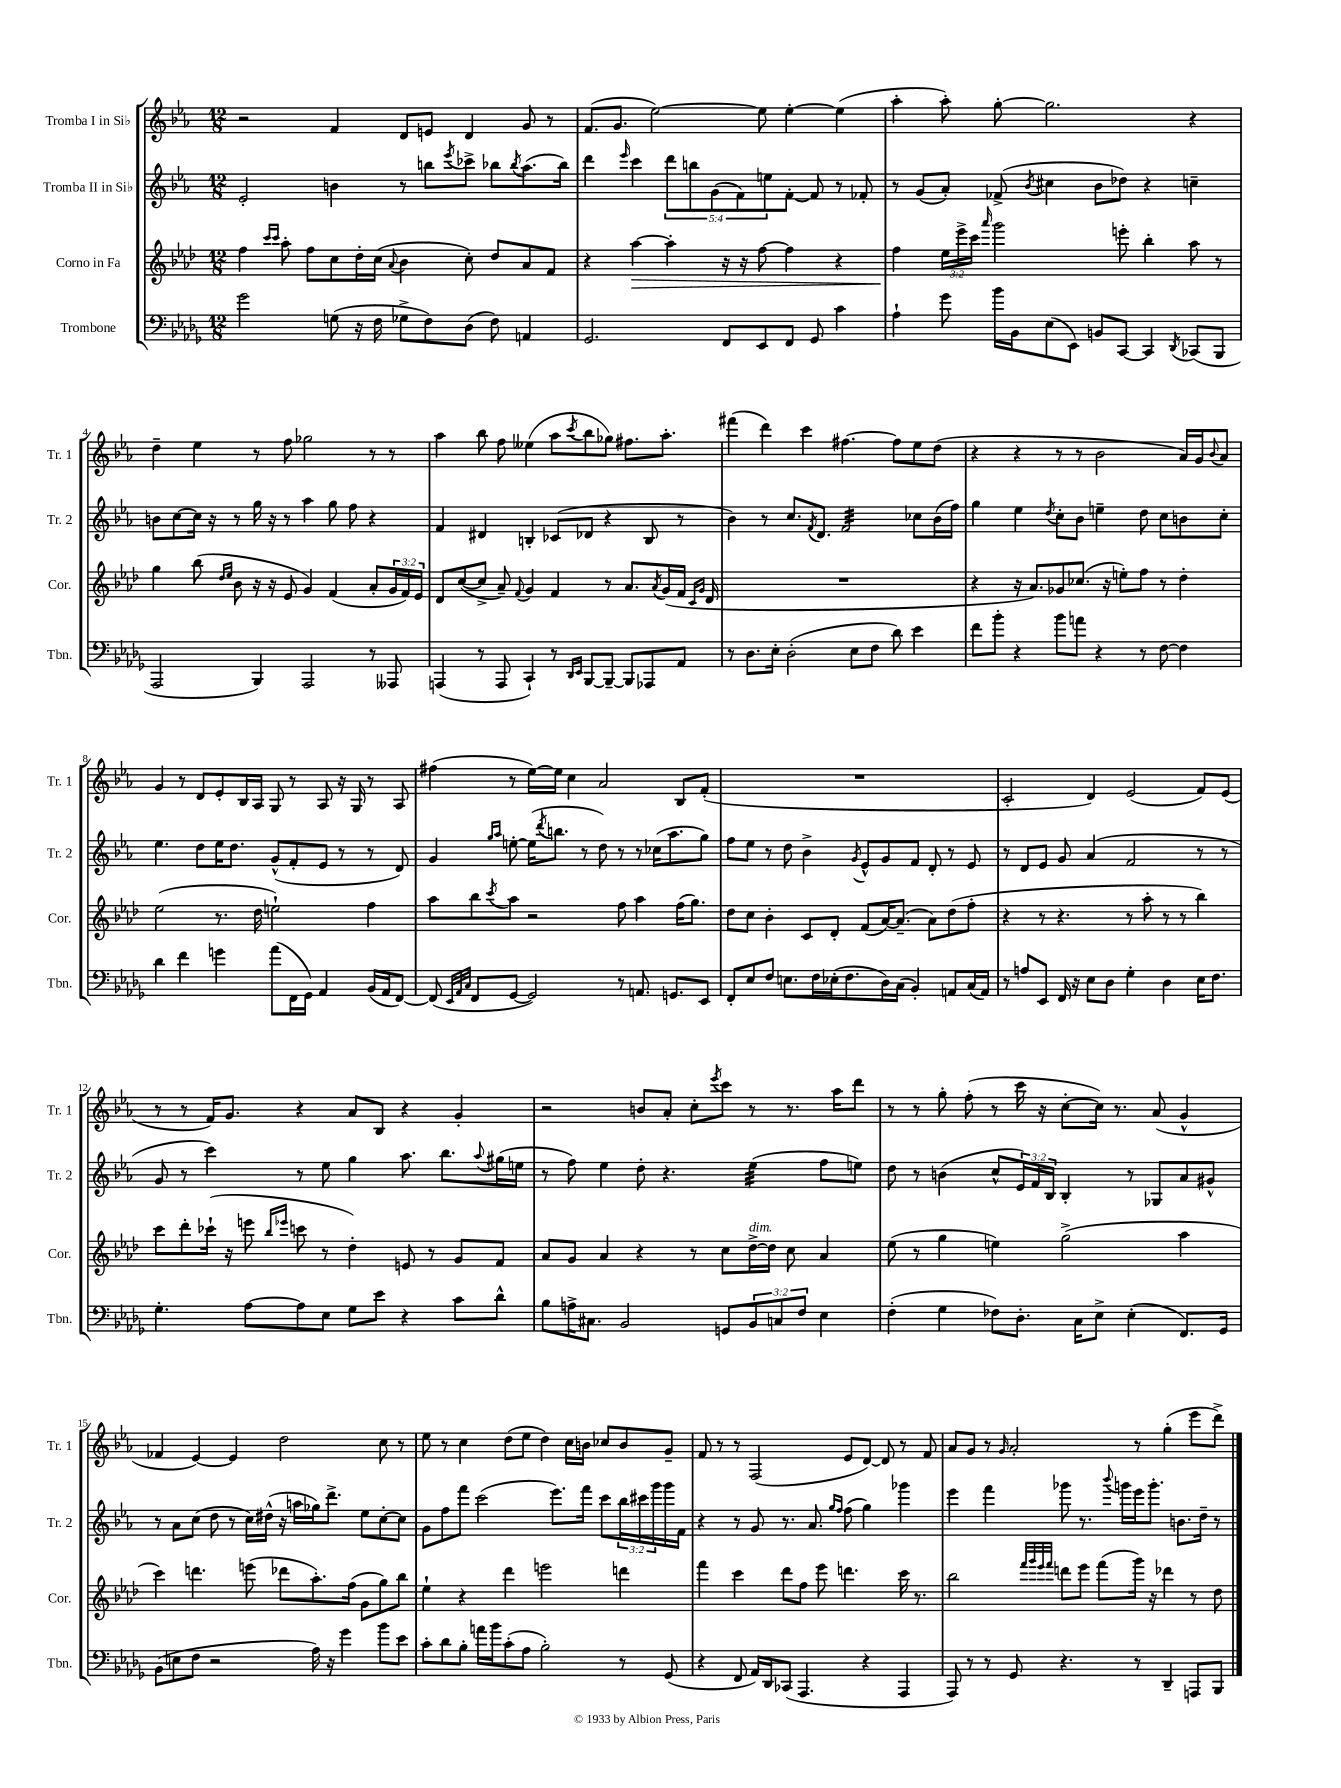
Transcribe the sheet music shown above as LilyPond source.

<<
\new StaffGroup <<
\new Staff = "s0" \with { instrumentName = "Tromba I in Sib" shortInstrumentName = "Tr. 1" } {
    \clef treble \key ees \major \numericTimeSignature \time 12/8
    r2 f'4 d'8 e'8 d'4 g'8 r8 |
    f'8.( g'8. ees''2~) ees''8 ees''4~-. ees''4( |
    aes''4-. aes''8-.) g''8~-. g''2. r4 |
    d''4-- ees''4 r8 f''8 ges''2 r8 r8 |
    aes''4 bes''8 f''8 eeses''4( aes''8 \acciaccatura { c'''8 } bes''8 ges''8) fis''8. aes''8.-. |
    fis'''4( d'''4) c'''4 fis''4.~ fis''8 ees''8 d''8( |
    r4 r4 r8 r8 bes'2 aes'16) g'16 \appoggiatura { bes'8 } aes'8 |
    g'4 r8 d'8 ees'8-. bes16 aes16 g8 r8 aes8 r16 g16 r8 aes8 |
    fis''4( r8 ees''16~) ees''16 c''4 aes'2 bes8 f'8-.( |
    R1. |
    c'2-. d'4) ees'2( f'8) ees'8( |
    r8 r8 f'16) g'8. r4 aes'8 bes8 r4 g'4-. |
    r2 b'8 aes'8-. c''8-. \acciaccatura { ees'''8 } c'''8 r8 r8. aes''16 d'''8 |
    r8 r8 g''8-. f''8-.( r8 c'''16 r16 c''8~-. c''16) r8. aes'8( g'4-^ |
    fes'4 ees'4~) ees'4 d''2 c''8 r8 |
    ees''8 r8 c''4 d''8( ees''8 d''4) c''16 b'16 ces''8 b'8 g'8-- |
    f'8 r8 r8 f2( ees'8 d'8~) d'8 r8 f'8 |
    aes'8 g'8 r8 \grace { g'16 } aes'2-. r8 g''4-.( ees'''8 d'''8->) \bar "|." |
}
\new Staff = "s1" \with { instrumentName = "Tromba II in Sib" shortInstrumentName = "Tr. 2" } {
    \clef treble \key ees \major \numericTimeSignature \time 12/8 \override Staff.TupletNumber.text = #tuplet-number::calc-fraction-text
    ees'2-. b'4 r8 b''8 \acciaccatura { ees'''8 } ces'''8-> bes''8 \acciaccatura { bes''8 } aes''8.( bes''16) |
    d'''4 \grace { ees'''16 } c'''4 \tuplet 5/4 { d'''8 b''8 g'8( f'8) e''8 } f'8~-. f'8 r8 fes'8-. |
    r8 g'8( aes'8-.) fes'8->( \acciaccatura { bes'8 } cis''4 bes'8 des''8) r4 c''4-- |
    b'8 c''8~ c''16 r16 r8 g''16 r16 r8 aes''4 g''8 f''8 r4 |
    f'4 dis'4 b4-. ces'8( des'8 r4 b8 r8 |
    bes'4) r8 c''8. \acciaccatura { f'8 } d'8. f'2:32 ces''8 bes'16( f''16) |
    g''4 ees''4 \acciaccatura { d''8 } c''8-. bes'8 e''4-- d''8 c''8 b'8 c''8-. |
    ees''4. d''8 ees''16 d''8. g'8-^( f'8-. ees'8 r8 r8 d'8) |
    g'4 \grace { g''16 aes''16 } e''8~-. e''16( \acciaccatura { d'''8 } b''8. r8 d''8) r8 r8 ces''16( aes''8. g''8) |
    f''8 ees''8 r8 d''8 bes'4-> \acciaccatura { g'8 } ees'8-^ g'8 f'8 d'8-. r8 ees'8 |
    r8 d'8 ees'8 g'8 aes'4( f'2 r8 r8 |
    g'8 r8 c'''4) r8 ees''8 g''4 aes''8. bes''8. \appoggiatura { aes''8 } gis''16( e''16 |
    r8 f''8) ees''4 d''8-. r4. ees''4:32( f''8 e''8) |
    d''8 r8 b'4( c''8-^ \tuplet 3/2 { ees'16) f'16 bes16 } bes4-. r8 ges8 aes'8 gis'8-^ |
    r8 aes'8 c''8( d''8 r8 c''16) dis''16-^( r16 a''16 ges''16) d'''8.-> ees''8 c''8~-. c''8 |
    g'8 f''8 f'''8 c'''2( ees'''8.) f'''16 c'''8 \tuplet 3/2 { bes''16 cis'''16 g'''16 } g'''16 f'16 |
    r4 r8 g'8 r8. aes'8. \grace { g''16 f''16 } f''8( g''4) ges'''4 |
    ees'''4 f'''4 ges'''8 r8. \appoggiatura { bes'''8 } g'''16 ees'''16 g'''8.-. b'8. d''16-- r8 \bar "|." |
}
\new Staff = "s2" \with { instrumentName = "Corno in Fa" shortInstrumentName = "Cor." } {
    \clef treble \key aes \major \numericTimeSignature \time 12/8 \override Staff.TupletNumber.text = #tuplet-number::calc-fraction-text
    f''4 \grace { c'''16 c'''16 } aes''8-. f''8 c''8 des''16-. c''16( \appoggiatura { aes'8 } bes'4 c''8-.) des''8 aes'8 f'8 |
    r4 aes''4~\> aes''4-. r16 r16 f''8~ f''4 r4 |
    f''4\! \tuplet 3/2 { ees''16 ees'''16-> c'''16 } \grace { aes'''16 } g'''2 e'''8-. bes''4-. aes''8 r8 |
    g''4 bes''8( \grace { des''16 ees''16 } bes'8 r16 r16 ees'8 g'4) f'4( aes'8-. \tuplet 3/2 { g'16 f'16) ees'16 } |
    des'8 c''8~( c''8-> aes'8--) \appoggiatura { f'8 } g'4 f'4 r8 aes'8. \acciaccatura { aes'8 } g'16( f'16 \grace { c'16 g'16 } des'16 |
    R1. |
    r4 r16 aes'8.) ges'8 ces''8.( r16 e''8-.) f''8 r8 des''4-. |
    ees''2( r8. des''16 e''2-!) f''4 |
    aes''8 bes''8 \acciaccatura { c'''8 } aes''8 r2 f''8 aes''4 f''16( g''8.) |
    des''8 c''8 bes'4-. c'8 des'8-. f'8( aes'16~) aes'8.--( aes'8) des''8( f''8-. |
    r4 r8 r4. r8 aes''8-. r8 r8 bes''4) |
    c'''8 des'''8-. ces'''16-!( r16 e'''8 \grace { bes''16 ees'''16 } c'''8 r8 des''4-.) e'8 r8 g'8 f'8 |
    aes'8 g'8 aes'4 r4 r8 c''8 des''16~->^\markup { \italic "dim." } des''16 c''8 aes'4 |
    ees''8( r8 g''4 e''4) g''2->( aes''4 |
    c'''4) d'''4. e'''8( des'''8 aes''8.-.) f''16( g'8 g''8) bes''8 |
    ees''4-! r4 des'''4 e'''2 d'''4 |
    f'''4 c'''4 des'''8 f''8 ees'''8 d'''4. c'''16 r8. |
    bes''2 \grace { f'''32 g'''32 ees'''32 f'''32 } d'''8 ees'''8 f'''8( g'''16) r16 des'''4 r8 des''8 \bar "|." |
}
\new Staff = "s3" \with { instrumentName = "Trombone" shortInstrumentName = "Tbn." } {
    \clef bass \key des \major \numericTimeSignature \time 12/8 \override Staff.TupletNumber.text = #tuplet-number::calc-fraction-text
    ges'2 g8( r16 f16 ges8-> f8) des8( f8) a,4 |
    ges,2. f,8 ees,8 f,8 ges,8 c'4 |
    aes4-! ges'8 bes'16 bes,16 ees8( ees,8) b,8 c,8~ c,4 \acciaccatura { des,8 } ces,8( bes,,8 |
    aes,,2 bes,,4) aes,,2 r8 aeses,,8 |
    a,,4( r8 a,,8 c,4-!) r8 \grace { des,16 ees,16 } bes,,8~ bes,,8~-- bes,,8 aes,,8 aes,8 |
    r8 des8. ees16-. des2-.( ees8 f8 des'8) ees'4 |
    f'8 bes'8-. r4 bes'8 a'8 r4 r8 f8~ f4 |
    des'4 f'4 g'4 aes'8( f,16 ges,16) aes,4 bes,16( aes,16 f,8~) |
    f,8( \grace { ees,32 aes,32 c32 } f,8 ges,8~ ges,2) r8 a,8. g,8. ees,8 |
    f,8-. ees8 f8 e8. f16 ees16-.( f8. des16) c16( bes,4-.) a,8 c16( a,16) |
    r8 a8 ees,8 f,16 r16 ees8 des8 ges4-. des4 ees16 f8. |
    ges4.-. aes8~ aes8 ees8 ges8 ees'8 r4 c'8 des'8-^ |
    bes8 a16-> cis8. bes,2 g,8 \tuplet 3/2 { bes,8 c8 f8 } ees4 |
    f4-.( ges4 fes8) des8.-. c16 ees8-> ees4-.( f,8.) ges,16 |
    bes,8( e8 f8 r2 aes16) r16 ges'4 bes'8 ees'8 |
    c'8-. des'8 bes8-. a'16 bes'16 c'8-.( aes8 bes2-.) r8 ges,8( |
    r4 f,8 aes,16) des,16 ces,8( aes,,4. r4 aes,,4 |
    aes,,8) r8 r8 ges,8 r4. r8 des,4-- a,,8 bes,,8 \bar "|." |
}
>>
>>
